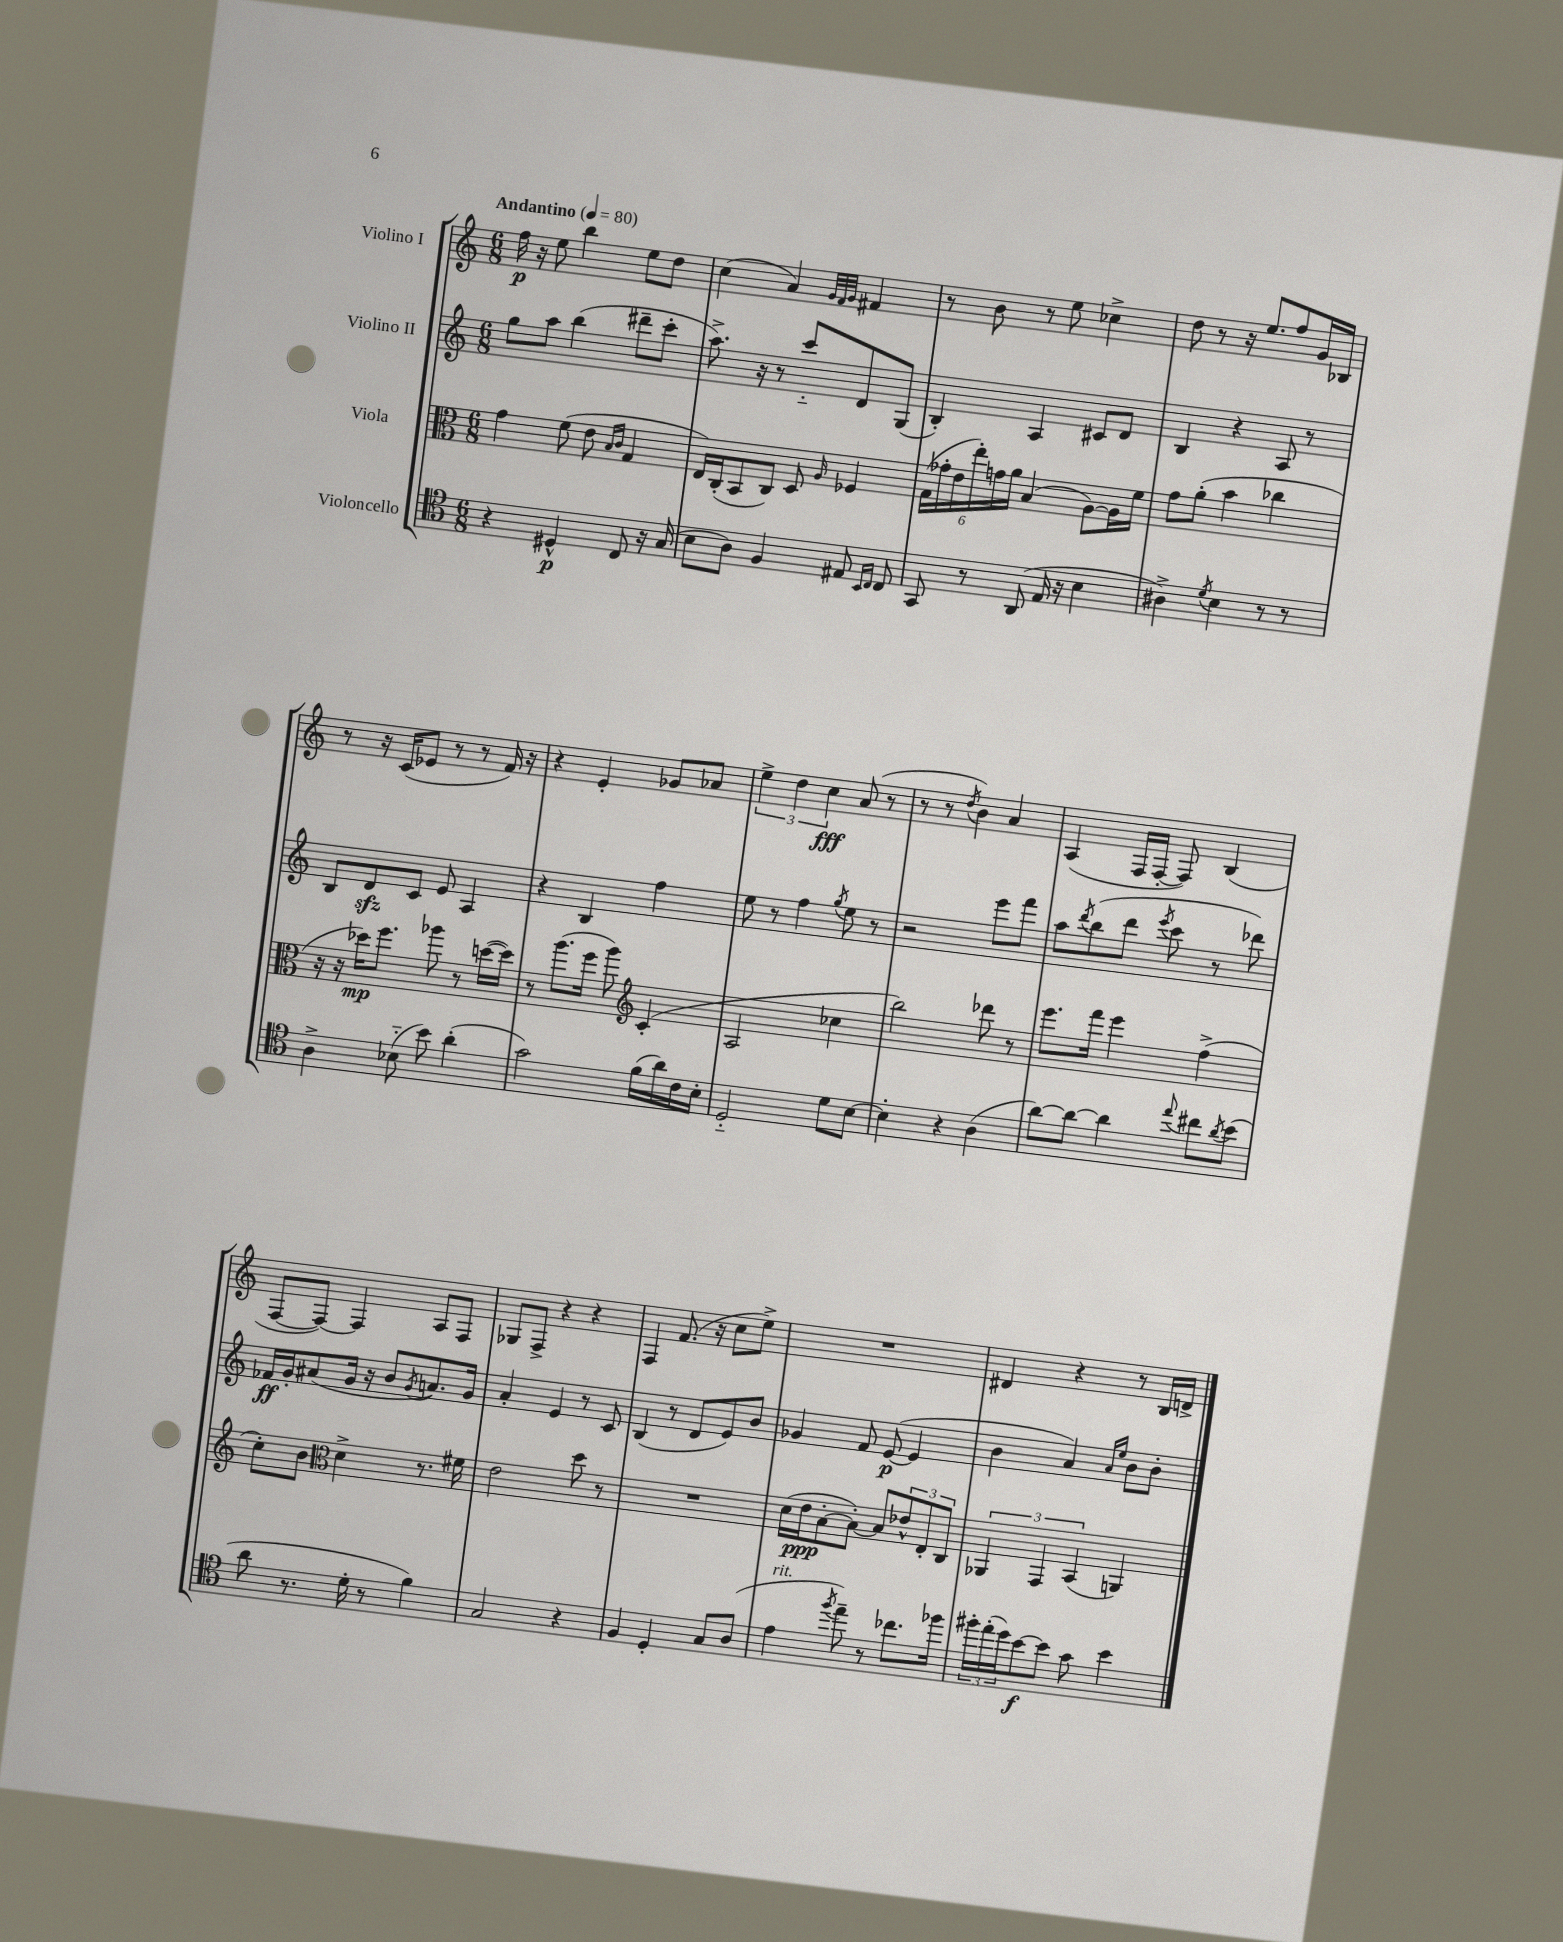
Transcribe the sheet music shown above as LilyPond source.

<<
\new StaffGroup <<
\new Staff = "s0" \with { instrumentName = "Violino I" } {
    \clef treble \key c \major \numericTimeSignature \time 6/8 \tempo "Andantino" 4 = 80
    f''16\p r16 e''8 b''4 e''8 d''8 |
    c''4( a'4) \grace { g'32 f'32 g'32 } fis'4 |
    r8 b'8 r8 e''8 ces''4-> |
    d''8 r8 r16 e''8. f''8 g'16 bes16 |
    r8 r16 c'16( ees'8 r8 r8 f'16) r16 |
    r4 e'4-. ges'8 aes'8 |
    \tuplet 3/2 { e''4-> d''4 c''4\fff } a'8( r8 |
    r8 r8 \acciaccatura { d''8 } b'4) a'4 |
    a4( f16 f16~-. f8) b4( |
    f8~ f8~) f4 a8 f8 |
    ges8 f8-> r4 r4 |
    f4 f'8.( r16 c''8 e''8->) |
    R2. |
    dis'4 r4 r8 b16 d'16-> \bar "|." |
}
\new Staff = "s1" \with { instrumentName = "Violino II" } {
    \clef treble \key c \major \numericTimeSignature \time 6/8
    g''8 a''8 b''4( dis'''8-- c'''8-. |
    a''8.->) r16 r8 c'''8-_ d'8 g8( |
    b4-.) a4 cis'8 d'8 |
    b4 r4 a8 r8 |
    b8 d'8\sfz c'8 e'8 a4 |
    r4 b4 f''4 |
    e''8 r8 f''4 \acciaccatura { g''8 } e''8 r8 |
    r2 e'''8 f'''8 |
    a''8 \acciaccatura { d'''8 } b''8( d'''8 \acciaccatura { e'''8 } c'''8 r8 des'''8) |
    fes'16\ff g'16-. ais'8( g'16 r16 b'8 \acciaccatura { g'8 } a'8.) g'16 |
    a'4-. e'4 r8 c'8 |
    b4( r8 d'8 e'8) b'8 |
    ges'4 f'8 e'8~\p( e'4 |
    b'4 a'4) \grace { a'16 e''16 } b'8 b'8-. \bar "|." |
}
\new Staff = "s2" \with { instrumentName = "Viola" } {
    \clef alto \key c \major \numericTimeSignature \time 6/8
    g'4 f'8( e'8 \grace { b16 c'16 } g4 |
    e16) c16-.( b,8 c8) d8 \grace { a16 } fes4 |
    \tuplet 6/4 { g16( ges'16-. e'16 e''16-.) g'16 a'16 } b4( a8~) a16 f'16 |
    g'8 a'8-.( b'4 ces''4 |
    r16 r16 des''16\mp) f''8. aes''8 r8 d''16~( d''16) |
    r8 a''8.( f''16 a''8) \clef treble c'4-.( |
    a2 ces''4 |
    b''2) des'''8 r8 |
    e'''8. f'''16 e'''4 f''4->( |
    c''8-.) b'8 \clef alto d'4-> r8. fis'16 |
    e'2 d''8 r8 |
    R2. |
    d'16( e'16\ppp b8~-. b8~-.) b8 \tuplet 3/2 { ees'8-^ e8-. c8 } |
    \tuplet 3/2 { aes,4 g,4 b,4( } a,4) \bar "|." |
}
\new Staff = "s3" \with { instrumentName = "Violoncello" } {
    \clef tenor \key c \major \numericTimeSignature \time 6/8
    r4 dis4-^\p c8 r16 g16( |
    b8 a8) f4 eis8 \grace { b,16 c16 } c8 |
    g,8 r8 a,8( e16 r16 b4 |
    ais4->) \acciaccatura { d'8 } b4 r8 r8 |
    a4-> bes8-_( b'8) a'4-.( |
    g'2) f'16( a'16) c'16 b16-. |
    d2-_ d'8 b8~ |
    b4-. r4 a4( |
    a'8~) a'8~ a'4 \appoggiatura { e''8 } cis''8 \acciaccatura { a'8 } b'8( |
    a'8 r8. d'16-. r8 f'4) |
    g2 r4 |
    f4 d4-. g8 a8( |
    e'4^\markup { \italic "rit." } \acciaccatura { f''8 } e''8--) r8 ces''8. fes''16 |
    \tuplet 3/2 { fis''16-. e''16-.( d''16) } b'8~\f b'8 g'8 b'4 \bar "|." |
}
>>
>>
\layout { \context { \Score \remove "Bar_number_engraver" } }
